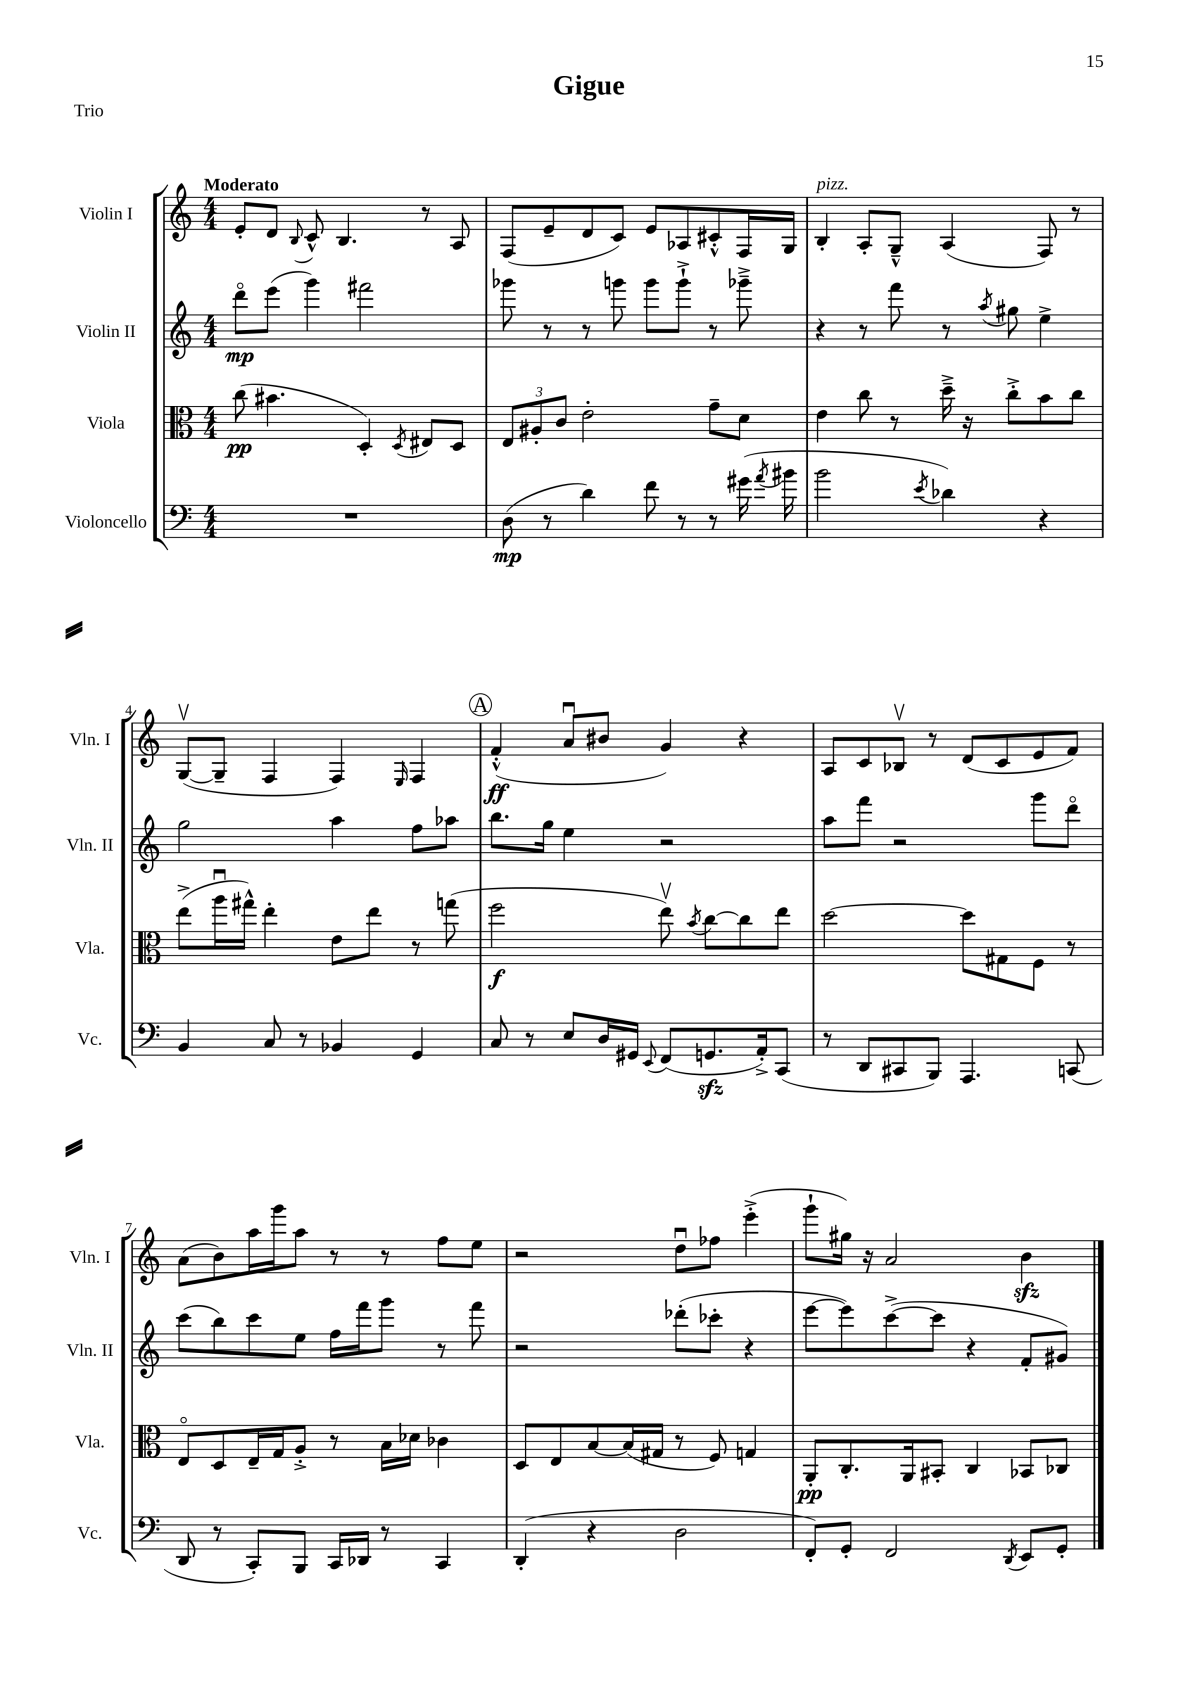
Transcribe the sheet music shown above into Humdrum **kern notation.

**kern	**kern	**kern	**kern
*staff4	*staff3	*staff2	*staff1
*clefF4	*clefC3	*clefG2	*clefG2
*k[]	*k[]	*k[]	*k[]
*M4/4	*M4/4	*M4/4	*M4/4
1r	(8cc	8dddo	8e'
.	4.b#	(8eee	8d
.	.	.	8qqB
.	.	4ggg)	8c^^
.	.	.	4.B
.	4D')	2fff#	.
.	8qD	.	.
.	8E#	.	8r
.	8D	.	8A
=	=	=	=
(8D	12E	8ggg-	(8F
.	12A#'	.	.
8r	.	8r	8e~
.	12c	.	.
4d)	2e'	8r	8d
.	.	8ggg	8c)
8f	.	8ggg	8e
8r	.	8ggg`^	8A-
8r	8g~	8r	8c#'^^
(16g#	8d	8ggg-~^	16F
8qa	.	.	.
16b#	.	.	16G
=	=	=	=
2b	4e	4r	4B'
.	8cc	8r	8A'
.	8r	8fff	8G~^^
8qe	.	.	.
4d-)	16dd~^	8r	(4A
.	16r	.	.
.	.	8qaa	.
.	8cc'^	8gg#	.
4r	8b	4ee^	8F)
.	8cc	.	8r
=	=	=	=
4BB	(8ee^	2gg	([8Gv
.	16aau	.	8G~]
.	16gg#^^)	.	.
8C	4ee'	.	4F
8r	.	.	.
4BB-	8e	4aa	4F)
.	8ee	.	.
.	.	.	16qqE
4GG	8r	8ff	4F
.	(8gg	8aa-	.
=	=	=	=
8C	2ff	8.bb	(4f'^^
8r	.	.	.
.	.	16gg	.
8E	.	4ee	8au
16D	.	.	8b#
16GG#	.	.	.
8qqEE	.	.	.
(8FF	8eev)	2r	4g)
.	8qb	.	.
8.GG	[8cc	.	.
.	8cc]	.	4r
16AA'^)	.	.	.
(8CC	8ee	.	.
=	=	=	=
8r	[2dd	8aa	8A
8DD	.	8fff	8c
8CC#	.	2r	8B-v
8BBB)	.	.	8r
4.AAA	8dd]	.	(8d
.	8G#	.	8c
.	8F	8ggg	8e
(8CC	8r	8dddo	8f)
=	=	=	=
8DD	8Eo	(8ccc	(8a
8r	8D	8bb)	8b)
8CC')	16E~	8ccc	16aa
.	16G	.	16ggg
8BBB	8A'^	8ee	8aa
16CC	8r	16ff	8r
16DD-	.	16fff	.
8r	16B	8ggg	8r
.	16d-	.	.
4CC	4c-	8r	8ff
.	.	8fff	8ee
=	=	=	=
(4DD'	8D	2r	2r
.	8E	.	.
4r	[8B	.	.
.	(16B]	.	.
.	16G#	.	.
2D	8r	(8ddd-'	8ddu
.	8F)	8ccc-'	8ff-
.	4G	4r	(4eee'^
=	=	=	=
8FF')	8AA'	[8eee	8ggg`
8GG'	8.C'	8eee])	16gg#)
.	.	.	16r
2FF	.	([8ccc^	2a
.	16AA	.	.
.	8BB#'	8ccc]	.
.	4C	4r	.
8qDD	.	.	.
8EE	8BB-	8f'	4b
8GG'	8C-	8g#)	.
==	==	==	==
*-	*-	*-	*-
